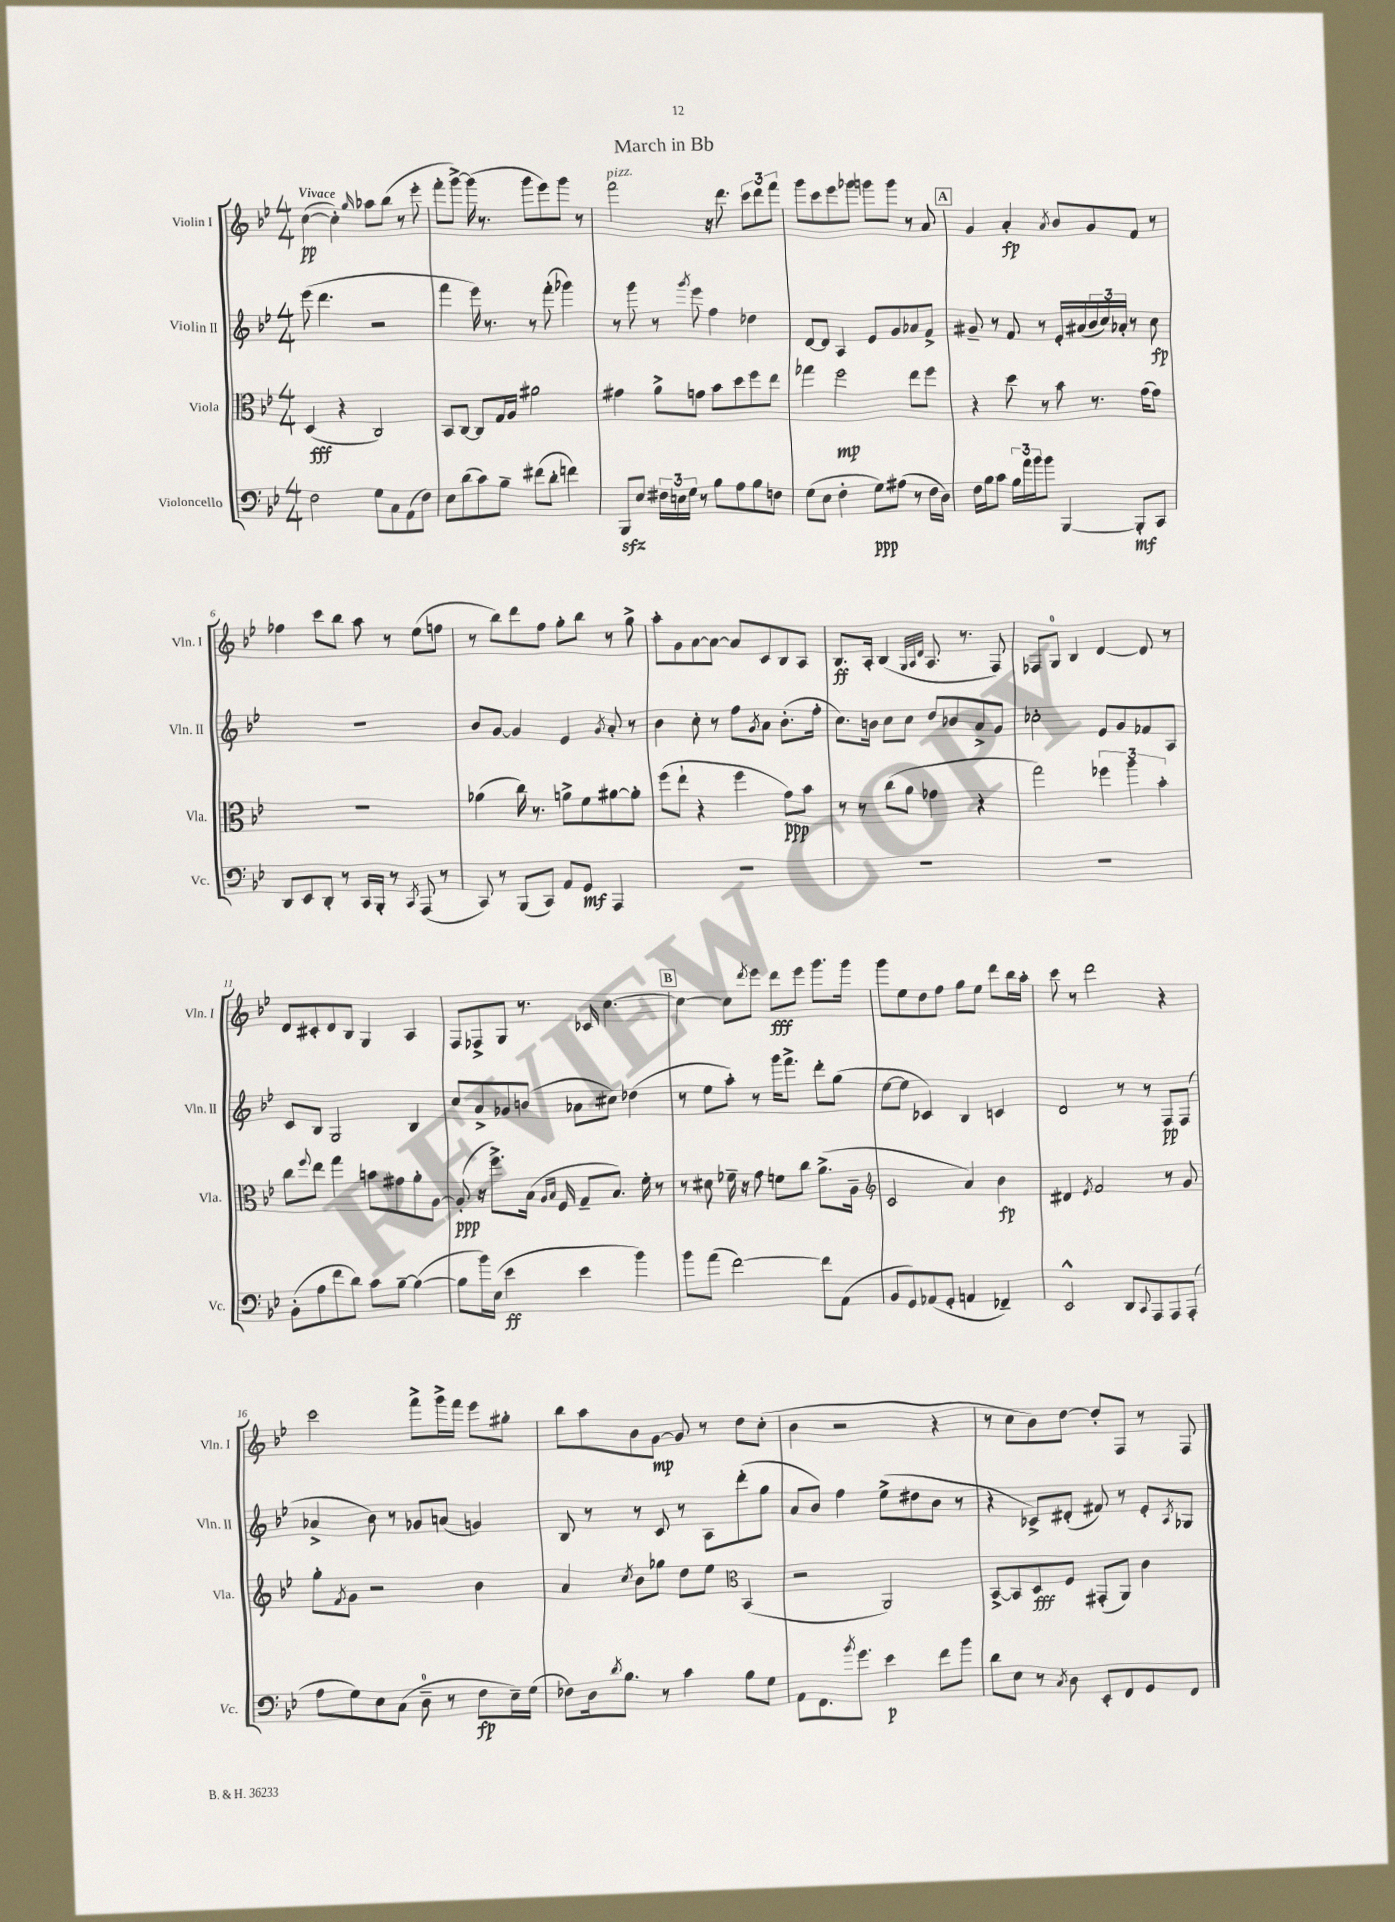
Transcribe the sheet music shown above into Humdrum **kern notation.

**kern	**kern	**kern	**kern
*staff4	*staff3	*staff2	*staff1
*clefF4	*clefC3	*clefG2	*clefG2
*k[b-e-]	*k[b-e-]	*k[b-e-]	*k[b-e-]
*M4/4	*M4/4	*M4/4	*M4/4
2F	(4D	(8eee-	([4cc
.	.	4.ddd	.
.	4r	.	4cc'])
.	.	.	16qqgg
8G	2C)	2r	8aa-
8C	.	.	(8bb-
(8AA	.	.	8r
8F)	.	.	8eee-'
=	=	=	=
8E-	8BB-	4fff	8fff'
(8d	[8C	.	[8ggg^)
8c)	8C]	16eee-)	(16ggg]
.	.	8.r	8.r
8B-~	16G	.	.
.	16A	.	.
(8f#	2a#	8r	8ggg
8d'	.	(8fff'	8eee-)
4f)	.	4ggg-)	8ggg
.	.	.	8r
=	=	=	=
8BBB-	4g#	8r	2fff
8E-	.	8ggg	.
24F#	8a^	8r	.
24E	.	.	.
24G	.	.	.
.	.	8qggg	.
8r	8g	8eee-	.
8B-	8b-	4ff	16r
.	.	.	8.ddd
8A	8dd	.	.
8B-	8ff	4dd-	12ccc
.	.	.	12ddd
8F	8ee-	.	.
.	.	.	12fff
=	=	=	=
(8G	4gg-	[8d	8ggg
8E-	.	8d]	8ccc
4F'	2ff	4A	8eee-
.	.	.	8ggg-
8G)	.	8e-	8ggg
(8A#	.	8g	8ggg
8r	8ee-	8a-	8r
16F	8ff	8f^	8a
16D)	.	.	.
=	=	=	=
16F	4r	8g#~	4g
16B-	.	.	.
8c	.	8r	.
24B-	8dd	8f	4a'
24a	.	.	.
24b-	.	.	.
8b-	8r	8r	.
.	.	.	8qa
[4BBB-	8b-	16e-'	8b-
.	.	(16a#	.
.	8.r	24b-	8g
.	.	24cc)	.
.	.	24a-'	.
8BBB-']	.	8r	8f
.	(16g	.	.
8CC	8g)	8cc	8r
=	=	=	=
8DD	1r	1r	4ff-
8EE-	.	.	.
8DD'	.	.	8ccc
8r	.	.	8bb-
16CC	.	.	8aa
16BBB-'	.	.	.
8r	.	.	8r
8qCC	.	.	.
(8AAA	.	.	(8ee-
8r	.	.	8ff
=	=	=	=
8CC)	(4a-	8b-	8r
8r	.	[8g	8bb-)
(8BBB-	16cc)	4g]	8ddd
.	8.r	.	.
8CC)	.	.	8ff
8AA	8a^	4e-	8gg'
8GG	8f	.	8bb-
.	.	8qg	.
4AAA	[8a#	8a'	8r
.	8a#']	8r	8gg^
=	=	=	=
1r	(8ff	4b-	8aa'
.	8ee-`	.	8g
.	4r	8cc'	[8a
.	.	8r	8a_
.	4ff	8ff	8a]
.	.	8qg	.
.	.	8a	8c
.	8g)	(8.b-'	8B-
.	8b-	.	8A
.	.	16ff'	.
=	=	=	=
1r	8r	8.cc)	8.B-
.	8r	.	.
.	.	16b	16A'
.	(8cc	8cc	(4B-
.	8a	8cc	.
.	.	.	32qqG
.	.	.	32qqA
.	.	.	32qqd
.	4g-	8dd	8.A
.	.	8b-	.
.	.	.	8.r
.	4r	8a^	.
.	.	8g	8F)
=	=	=	=
1r	2gg)	2cc-'	8F-
.	.	.	8G
.	.	.	4B-
.	6ff-	8e-	[4d
.	.	8g	.
.	6aa	.	.
.	.	8f-	8d]
.	6b-'	.	.
.	.	8A	8r
=	=	=	=
(8BB-'	8cc	8c	8d
.	8qqff	.	.
8A	8ee-	8B-	8c#'
8f	4gg	2G	8d
8d)	.	.	8B-
8c	8b	.	4G
[8B-~	8g#	.	.
(4B-_	8a'	4B-	4A
.	[8A	.	.
=	=	=	=
8B-]	(8A']	8cc	8F
16b-)	16r	8a^	8F-^
(16E-	8.ff^)	.	.
4e-	.	8g-	8G
.	(16B-	(8b	8.r
.	16qqA	.	.
.	16qqB-	.	.
.	16F	.	.
4e-	8G~	8a-	.
.	.	.	16c-
.	8.B-)	8cc#)	[4.cc
4b-)	.	(4dd-	.
.	16f'	.	.
.	8r	.	.
=	=	=	=
8b-	8r	8r	4cc_
(8a	8d#	8ee-	.
[2f)	16f-~	8aa')	8cc]
.	16r	.	.
.	.	.	8qddd
.	8g	8r	8eee-
.	8f	16ggg	8ddd
.	.	8.fff^	.
.	8cc	.	8eee-
8f]	(8.a^	8ddd'	8.ggg
(8AA	.	(8gg	.
.	16A~	.	16ggg
=	=	=	=
*	*clefG2	*	*
8BB-	2c	[8ee-	8ggg
8GG)	.	8ee-]	8ee-
(8AA-	.	4c-)	8dd
8GG'	.	.	8ff
4AA	4a)	4B-	8gg
.	.	.	8ee-
4FF-~)	4b-	4c	8ddd
.	.	.	16bb-
.	.	.	16aa'
=	=	=	=
2EE-^^	4d#	2d	8ccc
.	.	.	8r
.	8qe-	.	.
.	2f	.	2ddd
8DD	.	8r	.
8qqCC	.	.	.
8AAA	.	8r	.
8AAA	8r	8F	4r
(8AAA'	8g	(8F	.
=	=	=	=
8A	8gg'	4a-^	2ccc
.	8qf	.	.
8G)	8g	.	.
8E-	2r	8b-)	.
(8C	.	8r	.
8D~	.	8g-	8fff^
8r	.	(8a	16ggg^
.	.	.	16fff
8F	4b-	4g)	8eee-
16E-~)	.	.	8gg#'
(16G	.	.	.
=	=	=	=
8F-)	4a	8B-	8bb-
16D	.	8r	8aa
8qd	.	.	.
8.B-	.	.	.
.	8qcc	.	.
.	8b-	8r	8b-
8r	8gg-	8c	[8g
4c	8dd	8r	8g]
.	8ee-	8A	8r
*	*clefC3	*	*
8B-	(4BB-	(8ddd'	8dd
8G	.	8gg	(8cc'
=	=	=	=
8AA	2r	8a	4b-
8.FF	.	8b-)	.
.	.	4ff	2r
8qb-	.	.	.
8.g	.	.	.
4e-	2AA)	(8ee-^	.
.	.	8dd#	.
8f	.	8b-	4r
8b-	.	8r	.
=	=	=	=
8d	[8BB-^	4r	8r
8E-	8BB-]	.	8cc
8r	8D	8c-^)	8b-)
8qC	.	.	.
8D	8F	(8d#'	[8dd
8EE-'	(8GG#'	8f#)	8dd']
8FF	8AA)	8r	8F
8GG	4c	8e-'	8r
.	.	8qA	.
8FF	.	8G-	8F
==	==	==	==
*-	*-	*-	*-
